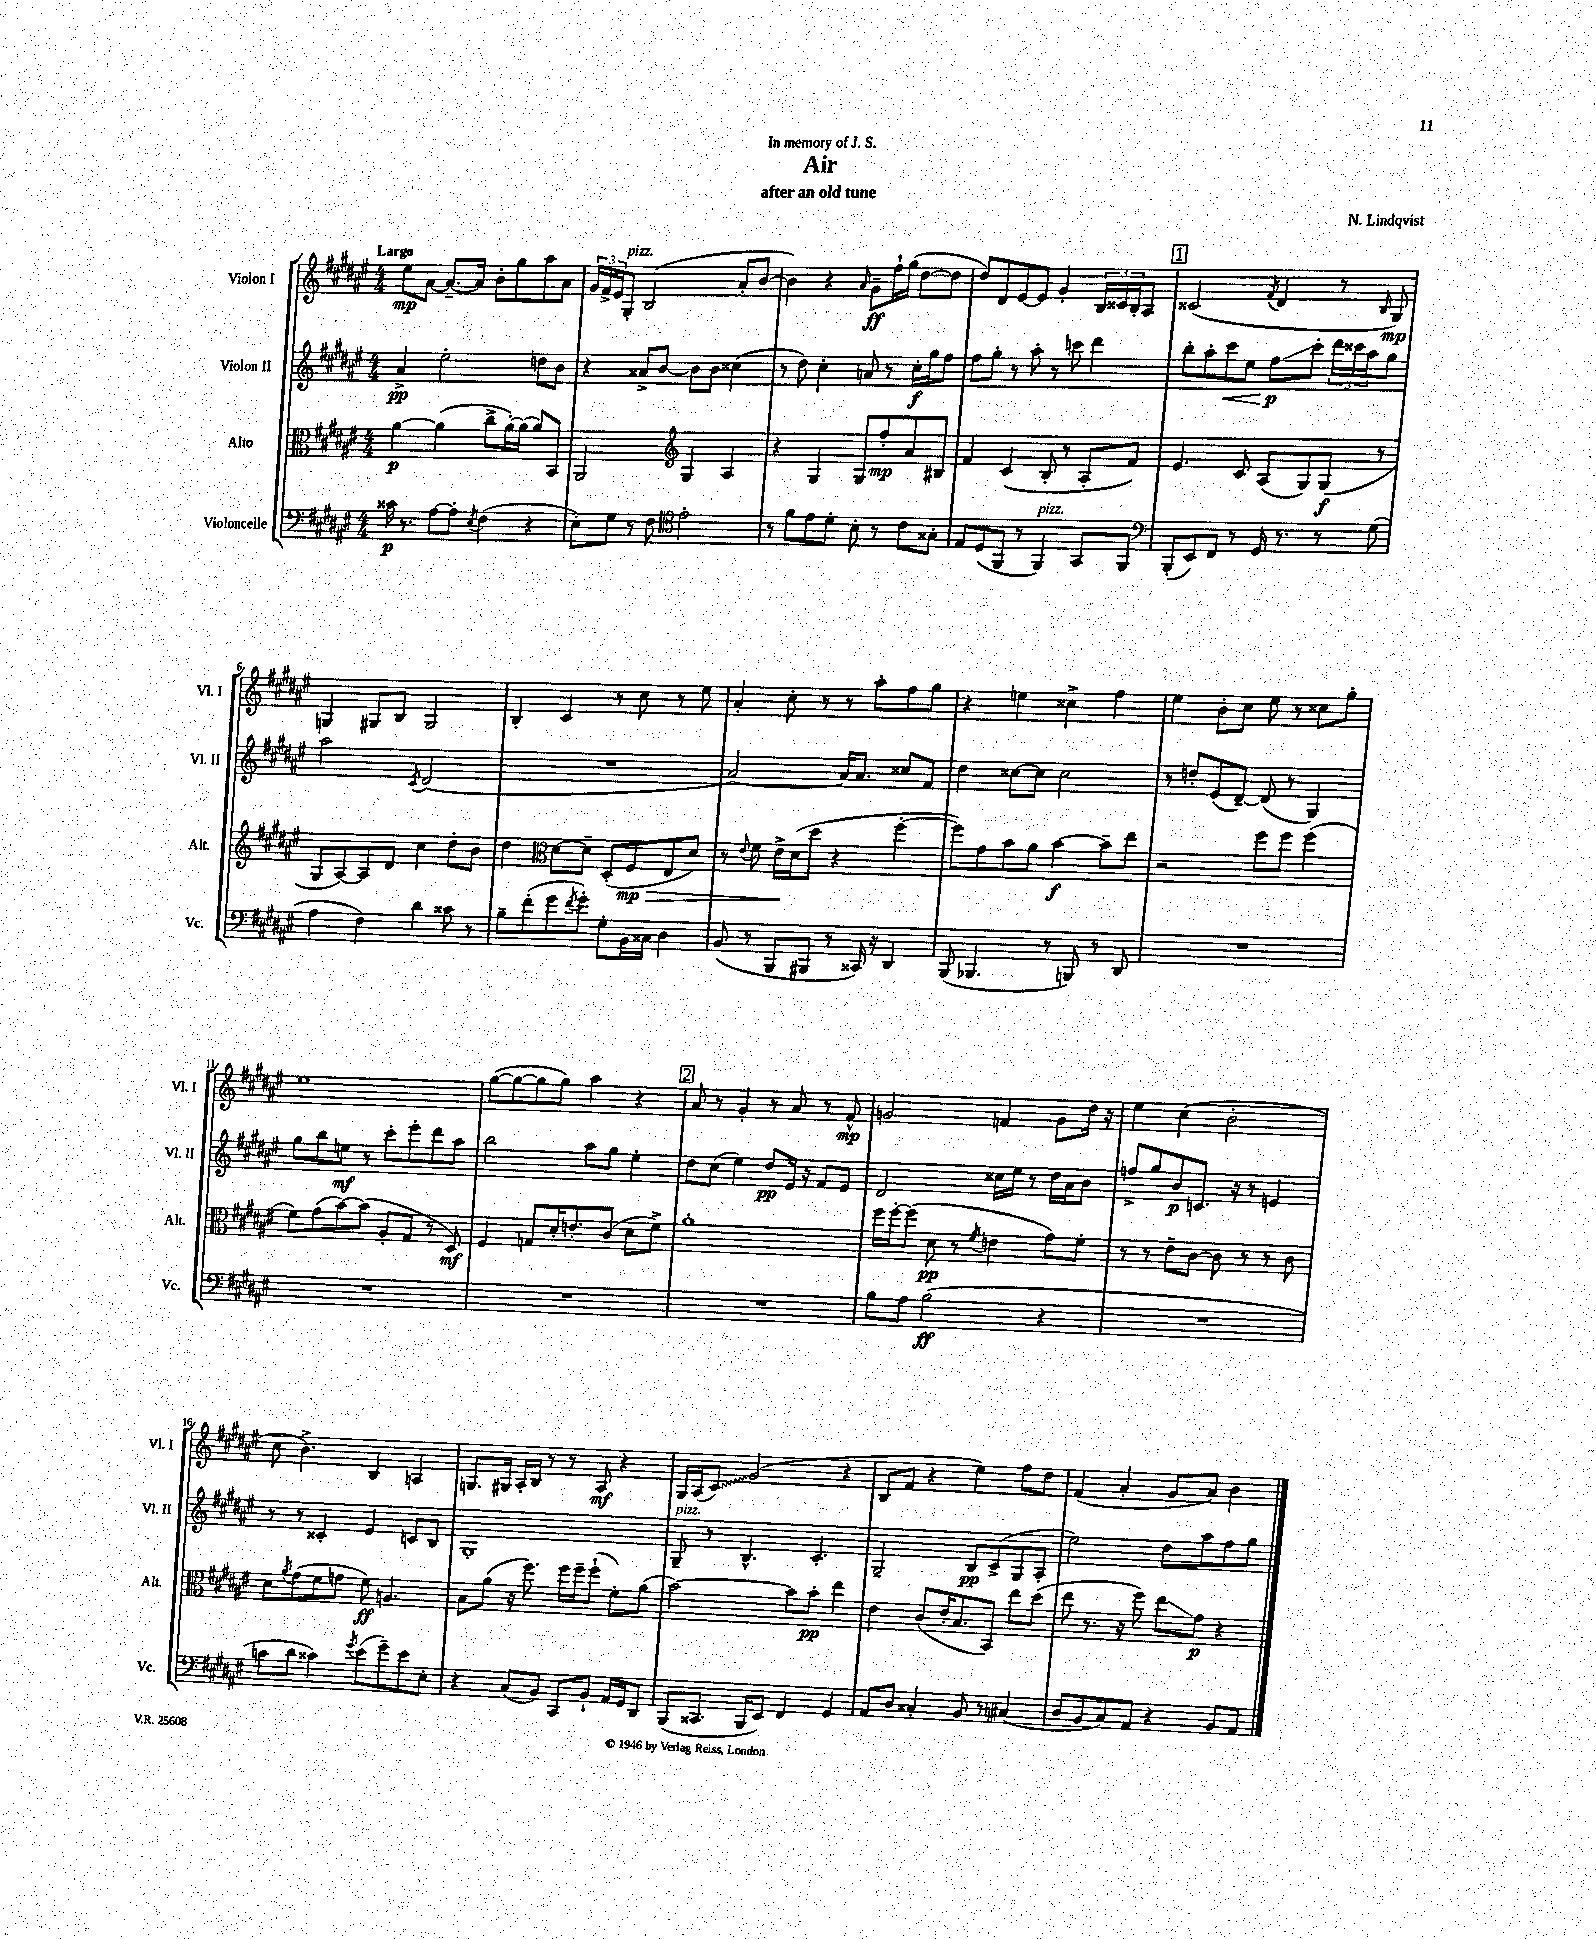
\header { title = "Air" composer = "N. Lindqvist" subtitle = "after an old tune" dedication = "In memory of J. S." }
<<
\new StaffGroup <<
\new Staff = "s0" \with { instrumentName = "Violon I" shortInstrumentName = "Vl. I" } {
    \clef treble \key fis \major \numericTimeSignature \time 4/4 \tempo "Largo"
    eis''8\mp ais'8~ ais'8.~-- ais'16 b'8-. gis''8 ais''8 ais'8 |
    \tuplet 3/2 { gis'16 fis'16-> eis'16 } gis8-.^\markup { \italic "pizz." } b2( ais'8-. b'8~ |
    b'4) r4 \grace { ais'16 } gis'8--\ff fis''16-! gis''16( dis''8~ dis''8 |
    dis''8) dis'8 eis'8~ eis'8 gis'4-. \tuplet 3/2 { b16 cisis'16 b16-. } ais8 |
    \mark \markup { \box "1" } cisis'2( \acciaccatura { fis'8 } dis'4 r8 \grace { b16 } gis8\mp) |
    g4 gis8 b8 gis2 |
    b4-. cis'4 r8 cis''8 r8 eis''8 |
    ais'4-. cis''8-. r8 r8 ais''8-. fis''8 gis''8 |
    r4 e''4 cisis''4-> fis''4 |
    eis''4 b'8-. cis''8 eis''8 r8 cisis''8 gis''8-. |
    eis''1 |
    gis''8~( gis''8~ gis''8 gis''8) ais''4 r4 |
    \mark \markup { \box "2" } ais'8 r8 gis'4-. r8 ais'8 r8 fis'8-^\mp |
    g'2 f'4 g'8 dis''16 r16 |
    eis''4 cis''4( b'2-. |
    cis''8 b'4.->) b4 a4 |
    g8. gis16 ais16-. b16 r8 r8 ais8\mf r4 |
    gis16 ais16( \once \override Glissando.style = #'zigzag cis'8\glissando) gis'2( r4 |
    b8 fis'8 r4 eis''4) fis''8 dis''8 |
    fis'4( ais'4-. gis'8 ais'8) b'4 \bar "|." |
}
\new Staff = "s1" \with { instrumentName = "Violon II" shortInstrumentName = "Vl. II" } {
    \clef treble \key fis \major \numericTimeSignature \time 4/4
    ais'4->\pp eis''2-. d''8 b'8 |
    r4 aisis'8-> b'8~ b'8 b'8 cisis''4( |
    r8 dis''8) cis''4-. a'8 r8 cis''16-.\f gis''16 fis''8 |
    fis''8 gis''8-. r8 ais''8-. r8 c'''8 dis'''4 |
    \mark \markup { \box "1" } b''8-. ais''8-. cis'''8\< eis''8 fis''8\glissando\p\! cis'''8-. \tuplet 3/2 { dis'''16 cisis'''16 ais''16 } gis''8 |
    ais''2 \acciaccatura { cis'8 } dis'2( |
    R1 |
    ais'2~) ais'16 ais'8. cisis''8 fis'8 |
    dis''4 cisis''8~ cisis''8 cisis''2 |
    r8 d''8-. eis'8( dis'8~--) dis'8( r8 gis4) |
    gis''8 b''8 e''8\mf r8 cis'''8-. eis'''8-. dis'''8 ais''8 |
    b''2 ais''8 gis''8 eis''4-. |
    \mark \markup { \box "2" } dis''8 cis''8( eis''4) dis''8\pp eis'16 r16 fis'8 eis'8 |
    dis'2 cisis''16 eis''16 r8 dis''16 ais'16 b'8 |
    f''8-> gis''8 b'8\p c'8. r16 r8 e'4 |
    r8 r8 cisis'4-. eis'4 c'8 b8 |
    gis1-. |
    gis8--^\markup { \italic "pizz." } r8 b4.-^ cis'4.-. |
    gis2-- b8\pp cis'8->( gis8 ais8-. |
    eis''2) dis''8 ais''8 fis''8 gis''8 \bar "|." |
}
\new Staff = "s2" \with { instrumentName = "Alto" shortInstrumentName = "Alt." } {
    \clef alto \key fis \major \numericTimeSignature \time 4/4
    ais'4~\p ais'4( cis''8-> ais'16~-.) ais'16( ais'8) b,8 |
    ais,2 \clef treble gis4 ais4 |
    r4 gis4 gis8 fis''8-.\mp ais'8 bis8 |
    fis'4 cis'4( b8-. r8 ais8-. fis'8) |
    \mark \markup { \box "1" } eis'4. cis'8 ais8( gis8) gis8\f( r8 |
    gis8 ais8~) ais8 dis'8 cis''4 dis''8-. b'8 |
    dis''4 \clef alto dis'8~ dis'8-- dis8-.( fis8\mp\> eis8 dis'8) |
    r8 \appoggiatura { eis'8 } fis'8 eis'16->\! dis'16( dis''8 r4 fis''4~-. |
    fis''8) gis'8 b'8 ais'8 b'4~\f b'8-- eis''8 |
    r2 fis''8 fis''8 fis''4( |
    fis'8) gis'8( b'8~) b'8( ais8-. gis8 r8 dis8\mf) |
    fis4 g8 dis'16-. e'8.-. cis'8( dis'8 fis'8->) |
    \mark \markup { \box "2" } ais'1-. |
    fis''16 fis''16~-. fis''8( dis'8\pp r8 \acciaccatura { fis'8 } e'4 gis'8) fis'8-. |
    r8 r8 eis'8-- cis'8~ cis'8 r8 r8 cis'8 |
    dis'8 \acciaccatura { ais'8 } gis'8( fis'8 g'8 fis'8\ff) a4. |
    b8 ais'8( r16 fis''8.) fis''16 fis''16-- fis''8-!( fis'8-.) ais'8( |
    b'2~) b'8 b'8-.\pp eis''4 |
    eis'4 cis'8( eis'16-. b8. b,8) eis''8 dis''8( |
    eis''8 r8. r16 fis''8) eis''8\glissando gis'8\p r4 \bar "|." |
}
\new Staff = "s3" \with { instrumentName = "Violoncelle" shortInstrumentName = "Vc." } {
    \clef bass \key fis \major \numericTimeSignature \time 4/4
    cisis'16\p r8. ais8~ ais8-. \acciaccatura { eis8 } fis4( r4 |
    eis8-.) gis8 r8 fis8 \clef tenor eis'2-. |
    r8 fis'8 eis'8 dis'8-. b8-. r8 cis'8 gisis8-. |
    eis8 dis8( fis,8 r8 fis,4^\markup { \italic "pizz." }) gis,8 fis,8 |
    \mark \markup { \box "1" } \clef bass b,,8-.( eis,8) fis,8 r8 gis,16 r8. r8 gis8( |
    ais4 fis4) dis'4 cisis'8 r8 |
    b8-- fis'8-.( gis'8 \acciaccatura { fis'8 } gis'8-.) gis8-. b,16 cisis16 dis4 |
    b,8( r8 b,,8 bis,,8 r8 cisis,16) r16 dis,4 |
    b,,8( bes,,4. r8 b,,8) r8 dis,8 |
    R1 |
    R1 |
    R1 |
    \mark \markup { \box "2" } R1 |
    b8 ais8 b2\ff( r4 |
    R1 |
    c'8 dis'8 cisis'4) \acciaccatura { gis'8 } eis'8( gis'8--) eis'8 eis8-. |
    r4 cis8( b,8) cis,8 b,8-! ais,16 gis,16 dis,8 |
    b,,8( cisis,8. b,,16 eis,8) fis,4 gis,4 |
    ais,8 dis8 cisis4-. b,8 r8 cis4( |
    dis8 b,8 cis8) ais,8 r4 b,8 ais,8 \bar "|." |
}
>>
>>
